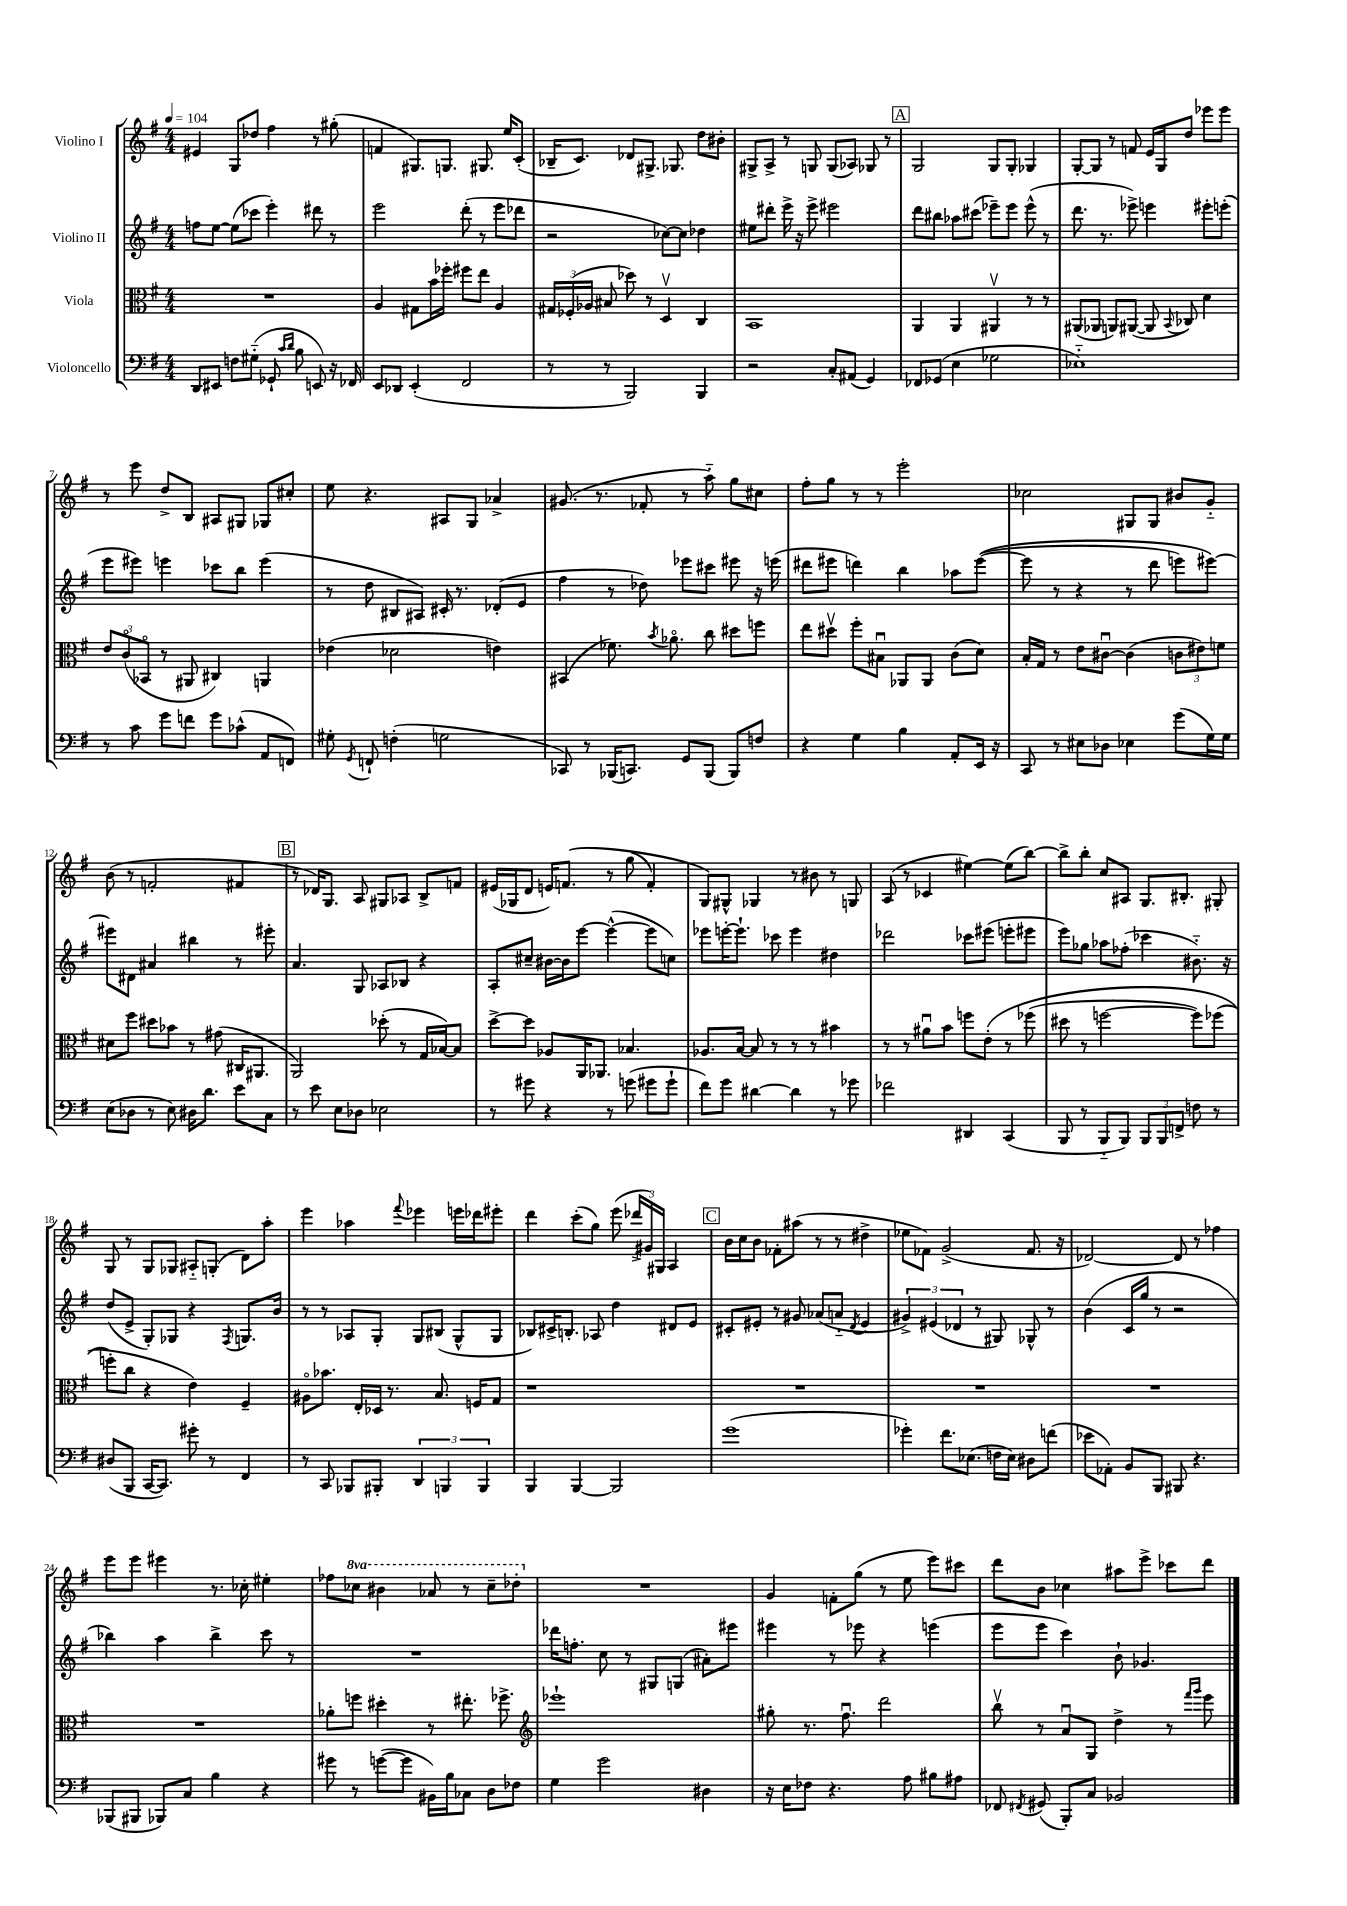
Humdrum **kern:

**kern	**kern	**kern	**kern
*part4	*part3	*part2	*part1
*staff4	*staff3	*staff2	*staff1
*I"Violoncello	*I"Viola	*I"Violino II	*I"Violino I
*clefF4	*clefC3	*clefG2	*clefG2
*k[f#]	*k[f#]	*k[f#]	*k[f#]
*M4/4	*M4/4	*M4/4	*M4/4
*MM104	*MM104	*MM104	*MM104
=1	=1	=1	=1
8DD/L	1r	8ffn\L	4e#X/
8EE#X/J	.	[8ee\J	.
8Fn\L	.	(8ee\L]	8G/L
(8G#X\J	.	8ccc-X\J	8dd-X/J
8GG-X`/	.	4eee'\)	4ff#\
16qqc/LL	.	.	.
16qqd/JJ	.	.	.
8B\	.	.	.
8EEn/)	.	8ddd#X\	8r
16r	.	8r	(8gg#X'\
16FF-X/	.	.	.
=2	=2	=2	=2
8EE/L	4A/	2eee\	4fn/
8DD-X/J	.	.	.
(4EE'/	8G#X\L	.	8.G#X/L)
.	16b\L	.	.
.	16ff-X'\JJ	.	8.Gn/J
2FF#/	8ff#X\L	(8ddd'\	.
.	8ee\J	8r	8.G#X/
.	4A/	8eee\L	.
.	.	.	16ee/KL
.	.	8ddd-X\J	(8c'/J
=3	=3	=3	=3
8r	24G#X/LL	2r	16B-X~/KL
.	(24F-X'/	.	.
.	.	.	8.c/J)
.	24A-X/JJ	.	.
8r	8B#X/	.	.
2BBB/)	8dd-X\)	.	8d-X/L
.	8r	.	8.G#X^/J
.	4Dv/	[8cc-X\L)	.
.	.	.	8.G-X/
.	.	8cc-\J]	.
4BBB/	4C/	4dd-X\	8dd\L
.	.	.	8b#X'\J
=4	=4	=4	=4
2r	1BB	8ee#X\L	8G#X^/L
.	.	8ddd#X'\J	8A^/J
.	.	16eee^\	8r
.	.	16r	.
.	.	8eee^\	8Gn/
8C'/L	.	2eee#X\	(8G/L
(8AA#X/J	.	.	8A-X/J)
4GG/)	.	.	8G-X/
.	.	.	8r
!!LO:REH:place=s1:t=A
=5	=5	=5	=5
8FF-X/L	4AA/	8ddd\L	2G/
(8GG-X/J	.	8bb#X\J	.
4E\	4AA/	8aa-X\L	.
.	.	(8ccc#X\J	.
2G-X\	4AA#Xv/	8eee-X~\L)	8G/L
.	.	8eee-\J	8G'/J
.	8r	(8eee-^^\	4G-X/
.	8r	8r	.
=6	=6	=6	=6
1E-X)	(8AA#X/L	8.ddd\	[8G'/L
.	8AA-X/J	.	8G/J]
.	.	8.r	.
.	8AAn/L)	.	8r
.	([8AA#X/J	8eee-X^\)	8fn/
.	8AA#/]	4eeen\	16e/LL
.	.	.	16G/J
.	8qqBB/	.	.
.	8C-X/)	.	8dd/J
.	4d\	8eee#X'\L	8eee-X\L
.	.	(8eeen'\J	8eee-\J
!!LO:LB:g=z
=7	=7	=7	=7
8r	12e/L	8eee\L	8r
.	(12c/	.	.
8c\	.	8eee#X\J)	8eee\
.	12BB-X/J	.	.
8g\L	8r	4eeen\	8dd^/L
8fn\J	8AA#X/	.	8B/J
8g\L	4C#X/)	8ccc-X\L	8A#X/L
(8c-X^^\J	.	8bb\J	8G#X/J
8AA/L	4AAn/	(4eee\	8G-X/L
8FFn/J)	.	.	8cc#X'/J
=8	=8	=8	=8
8G#X'\	(4e-X\	8r	8ee\
8qGG/	.	.	.
8FFn`/	.	8dd\	4.r
(4Fn'\	2d-X\	8B#X/L	.
.	.	8A#X/J)	.
2Gn\	.	16c#X'/	8A#X/L
.	.	8.r	.
.	.	.	8G/J
.	4en\)	(8d-X'/L	4a-X^/
.	.	8e/J	.
=9	=9	=9	=9
8CC-X/)	(4BB#X/	4ff#\	(8.g#X/
8r	.	.	.
.	.	.	8.r
(16BBB-X/KL	8.f-X\)	8r	.
8.CCn/J)	.	.	.
.	.	8dd-X\)	8f-X'/
.	8qb/	.	.
.	8.a-X\	.	.
8GG/L	.	8eee-X\L	8r
(8BBB-/J	8cc\	8ccc#X\J	8aa\)
8BBB-/L)	8dd#X\L	8eee#X\	8gg\L
8Fn/J	8ffn\J	16r	8cc#X\J
.	.	(16eeen\	.
=10	=10	=10	=10
4r	8ee\L	8ddd#X\L	8ff#'\L
.	8dd#Xv\J	8eee#X\J	8gg\J
4G\	8ff#'\L	4dddn\)	8r
.	8B#Xu\J	.	8r
4B\	8AA-X/L	4bb\	2eee'\
.	8AA-/J	.	.
8AA'/L	(8c\L	8aa-X\L	.
16EE/Jk	8d\J)	(([8eee#\J	.
16r	.	.	.
=11	=11	=11	=11
8CC/	16B'/LL	8eee#\]	2cc-X\
.	16G/JJ	.	.
8r	8r	8r	.
8E#X\L	8e\L	4r	.
8D-X\J	[8c#Xu\J	.	.
4E-X\	(4c#\]	8r	8G#X/L
.	.	8ddd\	8G#/J
(8g\L	12cn\L	8eeen\L)	8b#X/L
.	12e#X\)	.	.
16G\L)	.	[8eee#X\J)	8g/J
.	12fn\J	.	.
16G\JJ	.	.	.
!!LO:LB:g=z
=12	=12	=12	=12
(8E\L	8d#X\L	8eee#X\L]	(8b\
8D-X\J	8ff#\J	8d#X\J	8r
8r	8dd#X\L	4a#X/	2fn'/
8E\)	8b-X\J	.	.
16D#X\KL	8r	4bb#X\	.
8.d\J	.	.	.
.	(8g#X\	.	.
8e\L	16C#X/KL	8r	4f#X/
.	8.AA#X/J	.	.
8C\J	.	8eee#X'\	.
!!LO:REH:place=s1:t=B
=13	=13	=13	=13
8r	2AA/)	4.a/	8r
8e\	.	.	16d-X/KL)
.	.	.	8.G/J
8E\L	.	.	.
8D-X\J	.	8G/	8A/
2E-X\	(8dd-X'\	8A-X/L	8G#X/L
.	8r	8B-X/J	8A-X/J
.	16G/LL	4r	8B^/L
.	[16B-X/J)	.	.
.	8B-/J]	.	8fn/J
=14	=14	=14	=14
8r	[8dd^\L	8A'/L	(16e#X/LL
.	.	.	16G-X/J
8g#X\	8dd\J]	8cc#X~/J	8d/J
4r	8A-X/L	[16b#X\LL	16en/KL)
.	.	16b#\J]	(8.fn/J
.	16AA/K	[8eee\J	.
.	8.AA-X/J	.	.
8r	.	(4eee^^\_	8r
(8gn\	4.B-X/	.	(8gg\
8g#X\L	.	8eee\L]	4f'/)
8g#`\J	.	8ccn\J)	.
=15	=15	=15	=15
8f#\L)	8.A-X/L	8eee-X\L	8G/L)
8g\J	.	[16eeen'\K	8G#X^^/J
.	[16B/Jk	8.eee`\J]	.
[4d#X\	8B/]	.	4G-X/
.	8r	8ccc-X\	.
4d#\]	8r	4eee\	8r
.	8r	.	8b#X\
8r	4b#X\	4dd#X\	8r
8g-X\	.	.	8Gn/
=16	=16	=16	=16
2f-X\	8r	2ddd-X\	(8A/
.	8r	.	8r
.	8a#Xu\L	.	4c-X/
.	8b\J	.	.
4DD#X/	8ffn\L	8ccc-X\L	[4ee#X\)
.	(8e'\J	(8eee#X\J	.
(4CC/	8r	8eeen'\L	(8ee#\L]
.	(8ff-X\	8eee#X\J	[8bb\J)
=17	=17	=17	=17
8BBB/	8dd#X\	8eee\L)	8bb^\L]
8r	8r	8gg-X\J	8bb'\J
8BBB/L	[2ffn\	8aa-X\L	8cc/L
8BBB/J)	.	(8ff-X'\J	8A#X/J
12BBB/L	.	4ccc-X\	8.G/L
12BBB/	.	.	.
12FFn^/J	.	.	.
.	.	.	8.B#X'/J
8Fn\	8ff\L])	8.b#X\)	.
8r	(8ff-X\J	.	8G#X'/
.	.	16r	.
!!LO:LB:g=z
=18	=18	=18	=18
(8D#X/L	8ffn'\L)	(8dd/L	8G/
8BBB/J	8cc\J	8e^/J	8r
[16CC/KL	4r	8G'/L)	8G/L
8.CC/J])	.	.	.
.	.	8G-X/J	8G-X/J
8g#X'\	4e\)	4r	8A#X/L
8r	.	.	(8Gn'/J
.	.	8qF#/	.
4FF#/	4F#~/	8.Gn/L	8d\L)
.	.	.	8aa'\J
.	.	16b/Jk	.
=19	=19	=19	=19
8r	8A#X\L	8r	4eee\
8CC/	8.b-X\J	8r	.
8BBB-X/L	.	8A-X/L	4aa-X\
.	16E'/LL	.	.
8BBB#X'/J	16D-X/JJ	8G'/J	.
.	8.r	.	.
.	.	.	8qqfff#/
6DD/	.	8G/L	4eee-X\
.	8.B/	(8B#X/J	.
6BBBn/	.	.	.
.	.	8G^^/L	16eeen\LL
.	16Fn/KL	.	16ddd-X\J
6BBB/	.	.	.
.	8G/J	8G/J	8eee#X'\J
=20	=20	=20	=20
4BBB/	1r	8B-X/L)	4ddd\
.	.	16c#X^/K	.
.	.	8.Bn'/J	.
[4BBB/	.	.	(8ccc'\L
.	.	8A-X/	8gg\J)
2BBB/]	.	4dd\	(8eee\
.	.	.	24ddd-X^/LL
.	.	.	24g#X/)
.	.	.	24G#X/JJ
.	.	8d#X/L	4A/
.	.	8e/J	.
!!LO:REH:place=s1:t=C
=21	=21	=21	=21
(1g	1r	8c#X'/L	16b\LL
.	.	.	16cc\J
.	.	8e#X'/J	8b\J
.	.	8r	8f-X'\L
.	.	8g#X/	(8aa#X\J
.	.	(8a-X/L	8r
.	.	8an/J	8r
.	.	8qd/	.
.	.	4e#/	4dd#X^\
=22	=22	=22	=22
4g-X'\)	1r	6g#X^/)	8ee-X\L
.	.	.	8f-X\J)
.	.	(6e#X/	.
8.f#\L	.	.	(2g^/
.	.	6d-X/	.
(8.E-X\J	.	.	.
.	.	8r	.
16Fn\LL	.	8G#X/)	.
16E-\JJ)	.	.	.
8D#X\L	.	8G-X^^/	8.f-/
(8fn\J	.	8r	.
.	.	.	16r
=23	=23	=23	=23
8e-X\L	1r	(4b\	[2d-X/)
8AA-X'\J)	.	.	.
8BB/L	.	16c/LL	.
.	.	16gg/JJ	.
8BBB/J	.	8r	.
8BBB#X/	.	2r	8d-/]
4.r	.	.	8r
.	.	.	4ff-X\
!!LO:LB:g=z
=24	=24	=24	=24
(8BBB-X/L	1r	4bb-X\)	8eee\L
8BBB#X/J	.	.	8eee\J
8BBB-X/L)	.	4aa\	4eee#X\
8C/J	.	.	.
4B\	.	4bb-^\	8.r
.	.	.	16cc-X'\
4r	.	8ccc\	4ee#X'\
.	.	8r	.
=25	=25	=25	=25
8g#X\	8a-X'\L	1r	8ff-X\L
*	*	*	*8va
8r	8ffn\J	.	8ccc-X\J
([8gn\L	4dd#X'\	.	4bb#X\
8g\J]	.	.	.
16BB#X\LL)	8r	.	8aa-X/
16B\J	.	.	.
8C-X\J	8.ee#X'\	.	8r
8D\L	.	.	8ccc-~\L
.	8.ff-X^\	.	.
8F-X\J	.	.	8ddd-X'\J
=26	=26	=26	=26
*	*clefG2	*	*
*	*	*	*X8va
4G\	1eee-X`	16ddd-X\KL	1r
.	.	8.ffn'\J	.
2g\	.	8cc\	.
.	.	8r	.
.	.	8G#X/L	.
.	.	(8Gn/J	.
4D#X\	.	8a#X'\L)	.
.	.	8eee#X\J	.
=27	=27	=27	=27
16r	8gg#X'\	4eee#X\	4g/
16E\KL	.	.	.
8F-X\J	8.r	.	.
4.r	.	8r	8fn'\L
.	8.ff#u\	.	.
.	.	8eee-X\	(8gg\J
.	2ddd\	4r	8r
8A\	.	.	8ee\
8B#X\L	.	(4eeen\	8eee\L)
8A#X\J	.	.	8ccc#X\J
=28	=28	=28	=28
8FF-X/	8bbv\	8eee\L	8ddd\L
8qFF#X/	.	.	.
(8GG#X/	8r	8eee\J	8b\J
8BBB'/L)	8au/L	4ccc\)	4cc-X\
8C/J	8G/J	.	.
2BB-X/	4dd^\	8b`\	8aa#X\L
.	.	4.g-X/	8eee^\J
.	8r	.	8ccc-X\L
.	16qqfff#/LL	.	.
.	16qqggg/JJ	.	.
.	8eee\	.	8ddd\J
==	==	==	==
*-	*-	*-	*-
